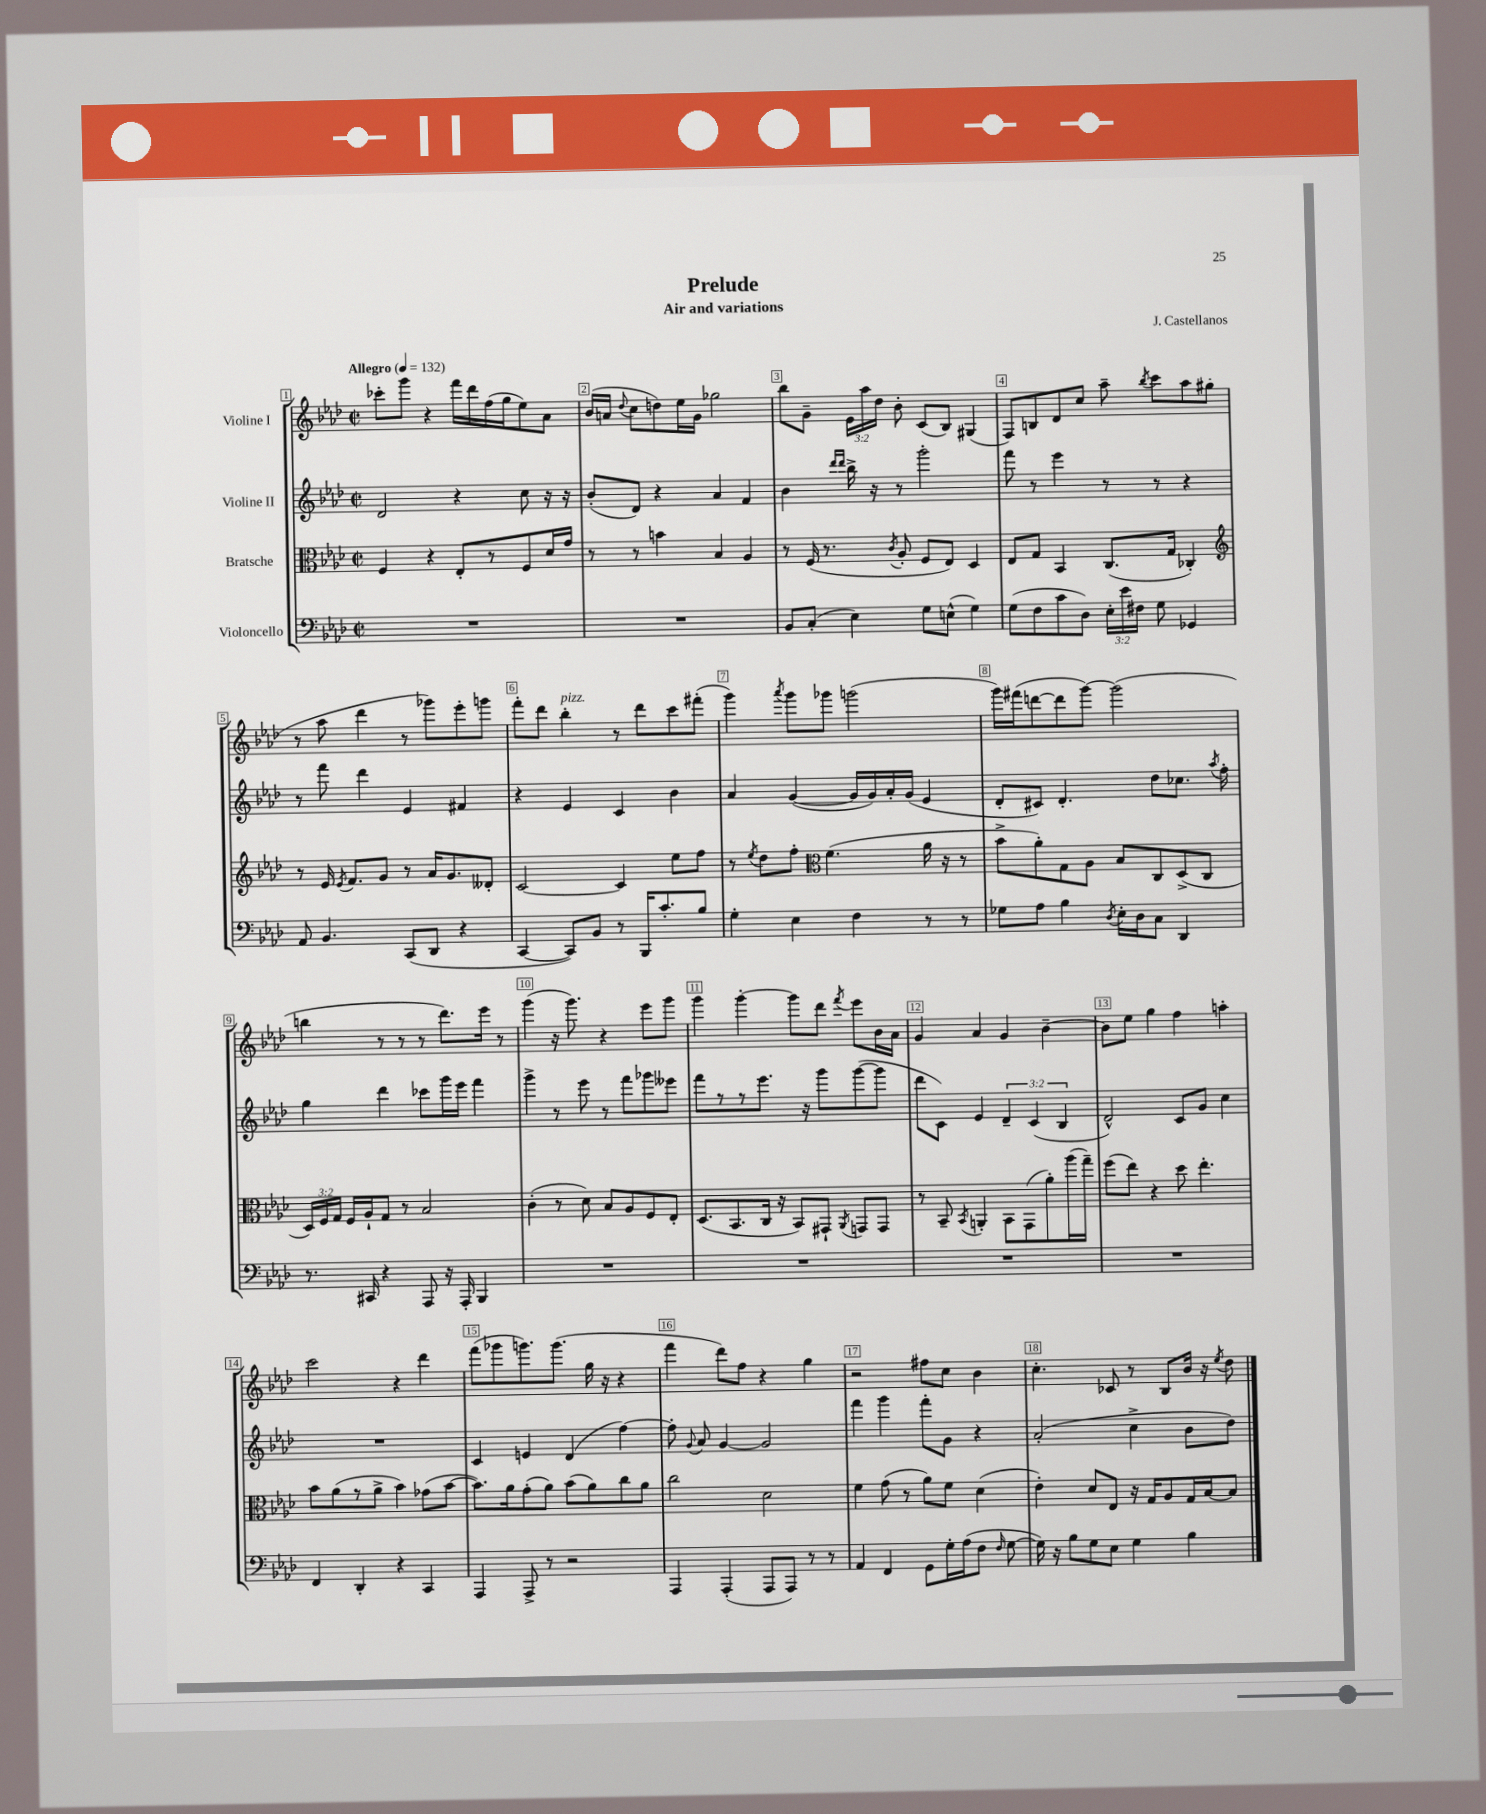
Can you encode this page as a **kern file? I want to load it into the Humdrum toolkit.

**kern	**kern	**kern	**kern
*staff4	*staff3	*staff2	*staff1
*clefF4	*clefC3	*clefG2	*clefG2
*k[b-e-a-d-]	*k[b-e-a-d-]	*k[b-e-a-d-]	*k[b-e-a-d-]
*M2/2	*M2/2	*M2/2	*M2/2
*met(c|)	*met(c|)	*met(c|)	*met(c|)
*MM132	*MM132	*MM132	*MM132
1r	4F	2d-	8ccc-'
.	.	.	8ggg
.	4r	.	4r
.	8E-'	4r	16fff
.	.	.	16ddd-
.	8r	.	(16ff
.	.	.	16gg
.	8F	8cc	8ee-)
.	16d-	16r	8a-
.	16g	16r	.
=	=	=	=
1r	8r	(8b-'	(16b-
.	.	.	16a
.	.	.	8qqdd-
.	8r	8d-)	8cc
.	4b	4r	8dd)
.	.	.	16ee-
.	.	.	16g
.	4B-	4a-	2gg-
.	4A-	4f	.
=	=	=	=
8BB-	8r	4b-	8bb-
(8C'	(16F	.	8g~
.	8.r	.	.
.	.	16qqddd-	.
.	.	16qqddd-	.
4E-)	.	16bb-^	24e-
.	.	.	24aa-
.	.	16r	.
.	.	.	24dd-
.	8qc	.	.
.	8A-'	8r	8b-'
8G	8F	2ggg'	(8c
(8E^^	8E-)	.	8B-)
4G)	4D-	.	(4G#
=	=	=	=
(8G	8E-	8fff	8F)
8F	8G	8r	8B
8c	4BB-	4eee-	8d-
8D-)	.	.	8cc
24E-'	(8.C	8r	8aa-~
24e-	.	.	.
24F#	.	.	.
.	.	.	8qbb-
8G	.	8r	8ccc
.	16G	.	.
4GG-	4C-')	4r	8aa-
.	.	.	(8gg#
=	=	=	=
*	*clefG2	*	*
8AA-	8r	8r	8r
4.BB-	16e-	8fff	8aa-
.	8qe-	.	.
.	8.f	.	.
.	.	4ddd-	4ddd-
.	8g	.	.
(8CC	8r	4e-	8r
8DD-	16a-	.	8ggg-)
.	8.g	.	.
4r	.	4f#	8eee-'
.	8d--'	.	8ggg
=	=	=	=
[4CC	[2c	4r	8fff'
.	.	.	8ddd-
8CC])	.	4e-	4bb-'
8BB-	.	.	.
8r	4c]	4c	8r
16BBB-	.	.	8ddd-
8.c'	.	.	.
.	8ee-	4b-	8ccc
8B-	8ff	.	(8fff#'
=	=	=	=
4G'	8r	4a-	4ggg)
.	8qee-	.	.
.	8dd-	.	.
.	.	.	8qaaa-
4E-	8ff'	([4g	8ggg
*	*clefC3	*	*
.	(4.f	.	8ggg-
4F	.	16g]	(2ggg
.	.	16g)	.
.	.	16a-'	.
.	.	(16g	.
8r	16a-	4e-	.
.	16r	.	.
8r	8r	.	.
=	=	=	=
8G-	8b-^	8d-'	16ggg)
.	.	.	(16fff#
8A-	8a-')	8c#)	[8ddd
4B-	8G	4.d-'	8ddd]
.	8A-	.	[8ggg)
8qD-	.	.	.
16E-'	8B-	.	(2ggg]
16D-	.	.	.
8C	8C	8dd-	.
4DD-	(8D-^	8.cc-	.
.	8C	.	.
.	.	8qaa-	.
.	.	16ff'	.
=	=	=	=
8.r	24D-)	4gg	4bb
.	24F	.	.
.	24G	.	.
.	16F	.	.
16CC#	16A-`	.	.
4r	8G	4ddd-	8r
.	8r	.	8r
8AAA-	2B-	8ccc-	8r
16r	.	16ggg	8.ddd-)
16AAA-'	.	16eee-	.
4BBB-	.	4fff	.
.	.	.	16eee-
.	.	.	8r
=	=	=	=
1r	(4c'	4ggg^	(4ggg
.	8r	8r	16r
.	.	.	8.ggg)
.	8d-)	8eee-	.
.	8B-	8r	4r
.	8A-	8fff	.
.	8F	8ggg-	8eee-
.	8E-'	8eee--	8ggg
=	=	=	=
1r	(8.D-	8fff	4ggg
.	.	8r	.
.	8.BB-	.	.
.	.	8r	[4ggg'
.	16C	8.eee-	.
.	16r	.	.
.	8BB-)	.	8ggg]
.	.	16r	.
.	8GG#`	8ggg	8ddd-
.	8qAA-	.	8qfff
.	8GG	([8ggg	8eee-
.	8GG	8ggg]	16b-
.	.	.	16a-
=	=	=	=
1r	8r	8ddd-	4g
.	8BB-~	8c)	.
.	8qBB-	.	.
.	4AA'	4e-	4a-
.	8BB-	6d-~	4g
.	(8GG	.	.
.	.	(6c	.
.	8a-')	.	[4b-~
.	.	6B-	.
.	(16aa-	.	.
.	16gg~)	.	.
=	=	=	=
1r	(8ff	2d-^^)	8b-]
.	8ee-)	.	8ee-
.	4r	.	4gg
.	8dd-	8c	4ff
.	4.ee-'	8g	.
.	.	4cc	4aa'
=	=	=	=
4FF	8b-	1r	2ccc
.	(8a-	.	.
4DD-'	8r	.	.
.	8a-^	.	.
4r	4b-)	.	4r
4CC	(8g-	.	4ddd-
.	[8b-	.	.
=	=	=	=
4AAA-	8.b-])	4c	(8fff
.	.	.	8ggg-
.	16a-	.	.
8AAA-^	(8g'	4e	8.ggg)
8r	8a-)	.	.
.	.	.	(8.ggg
2r	(8b-	(4d-	.
.	8a-)	.	16gg
.	.	.	16r
.	8cc	[4ff)	4r
.	8a-	.	.
=	=	=	=
4AAA-	2cc	8ff']	4fff
.	.	8qqg	.
.	.	8a-	.
(4AAA-'	.	[4g	8ddd-)
.	.	.	8ff
8AAA-	2d-	2g]	4r
8AAA-)	.	.	.
8r	.	.	4gg
8r	.	.	.
=	=	=	=
4AA-	4f	4fff	2r
4FF	(8g	4ggg	.
.	8r	.	.
8GG	8a-)	8fff'	8ff#
16G'	8f	8g	8cc
(16A-	.	.	.
8F	(4d-	4r	4b-
16qqF	.	.	.
[8G	.	.	.
=	=	=	=
16G])	4e-')	(2a-'	4.cc'
16r	.	.	.
8B-	.	.	.
8G	8d-	.	.
8E-	8E-	.	8c-
4G	16r	4cc^	8r
.	16G	.	.
.	8A-	.	8B-
4B-	16G	8b-	16b-
.	[16B-	.	16r
.	.	.	8qee-
.	8B-]	8dd-)	8dd-
==	==	==	==
*-	*-	*-	*-
